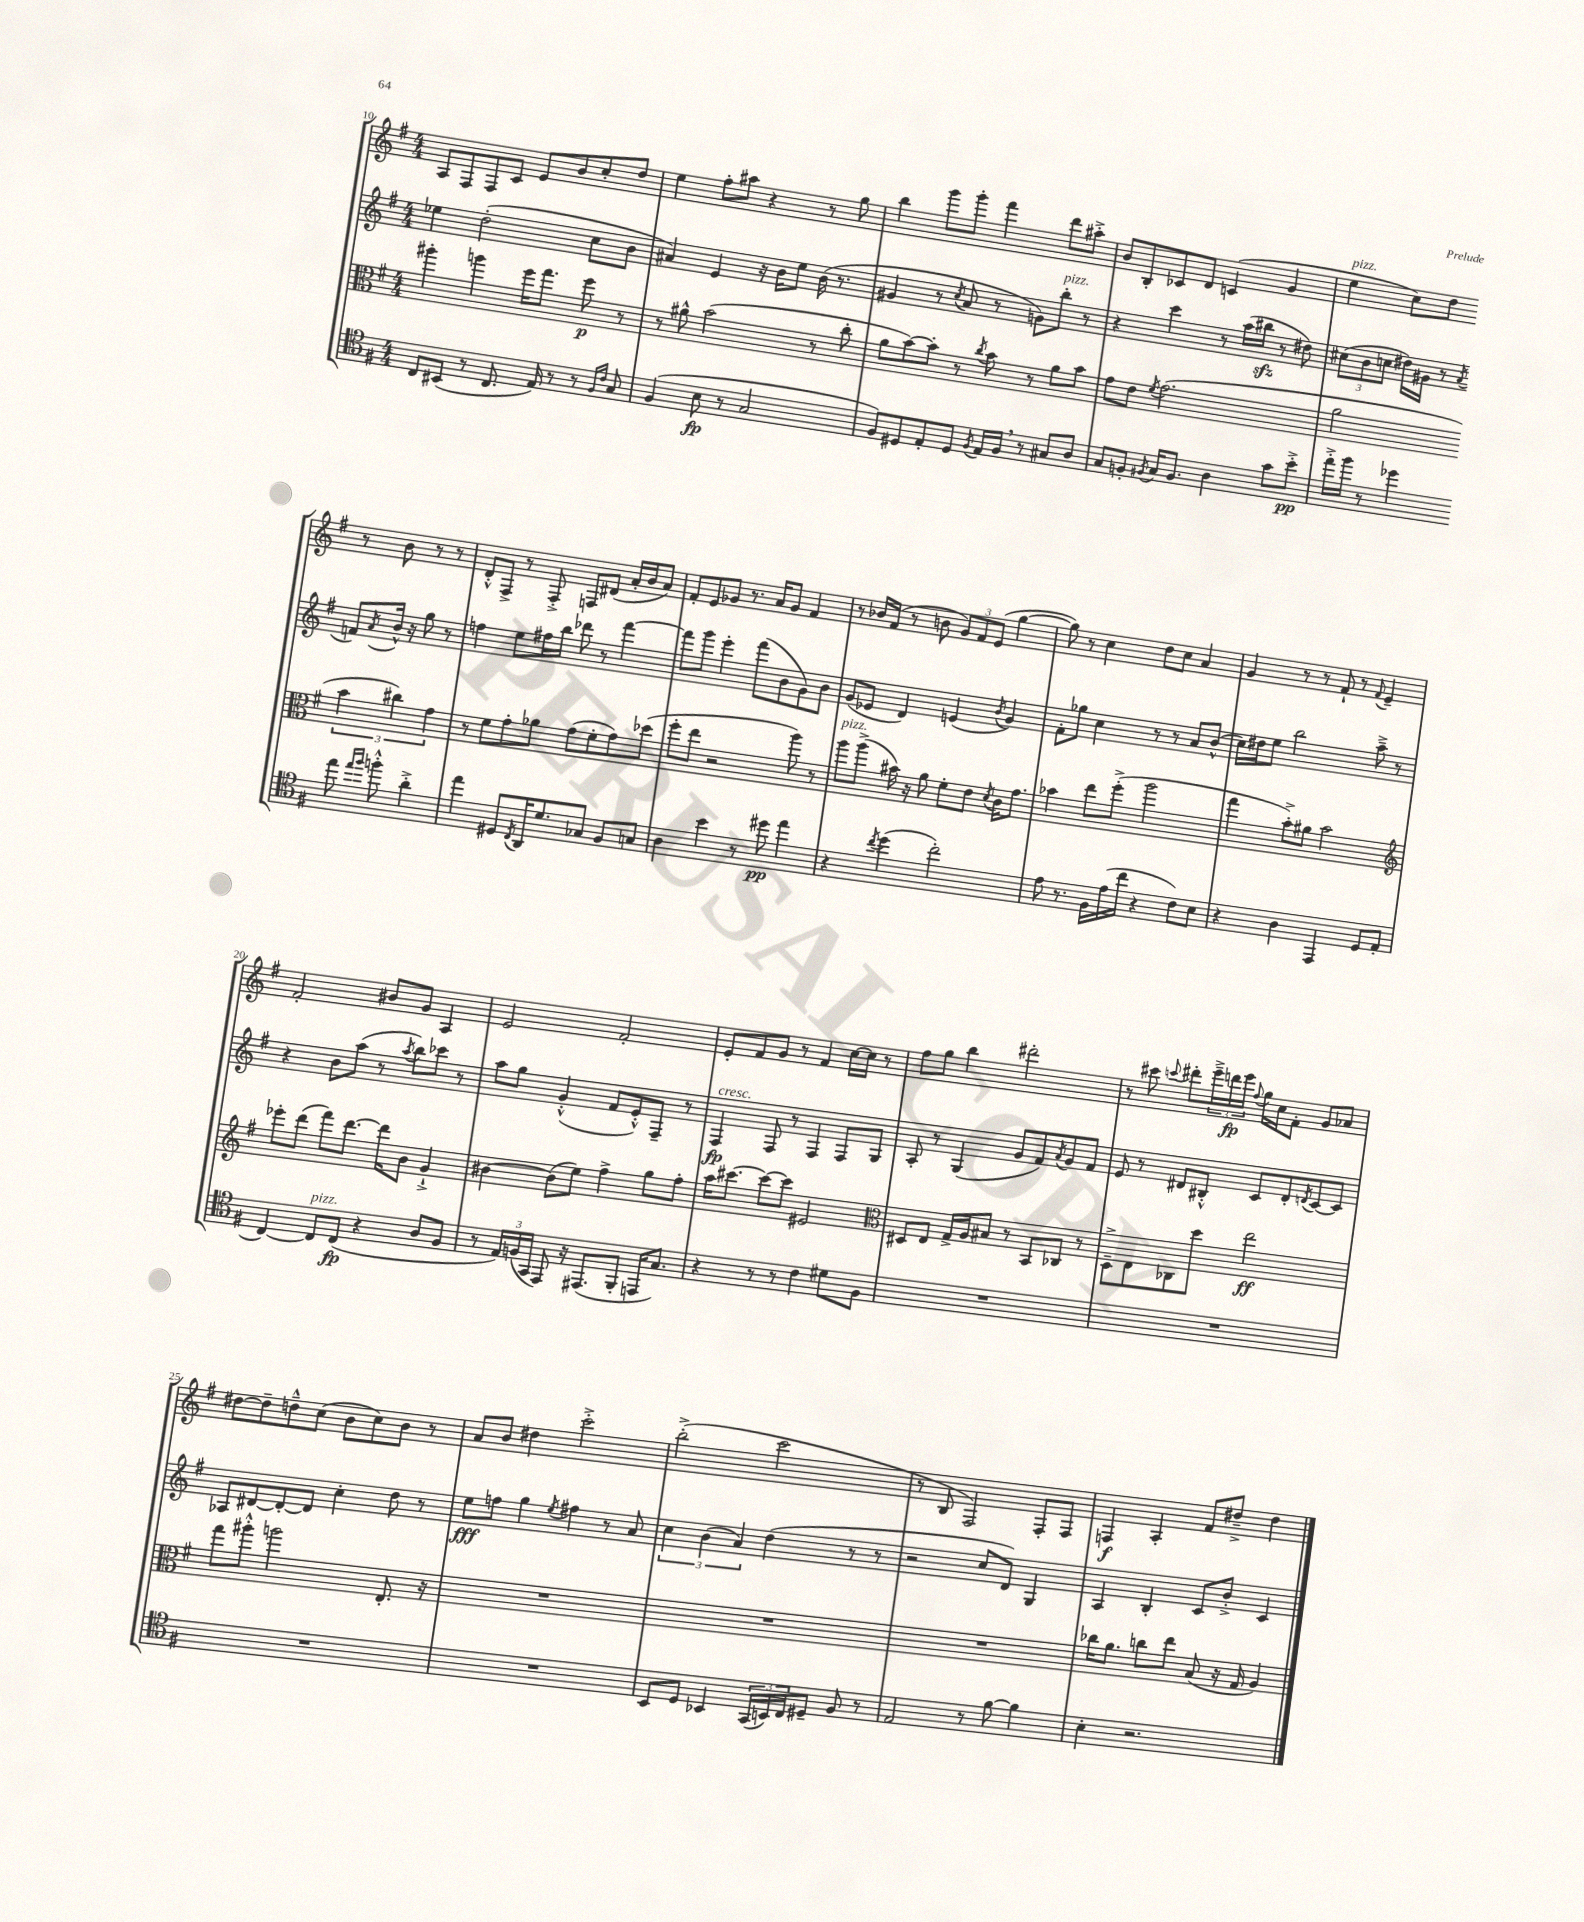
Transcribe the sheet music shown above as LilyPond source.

<<
\new StaffGroup <<
\new Staff = "s0" {
    \clef treble \key g \major \numericTimeSignature \time 4/4
    a8 fis8 fis8 c'8 e'8 b'8 c''8-. d''8 |
    e''4 fis''8-. ais''8 r4 r8 g''8 |
    b''4 g'''8 g'''8-. fis'''4 d'''8 ais''8-.-> |
    b'8 b8-. ces'8 d'8 c'4( g'4 |
    e''4^\markup { \italic "pizz." } c''8) d''8 r8 b'8 r8 r8 |
    d'8-.-^ fis8-> r8 fis8-.-> f8 dis'8( a'16-. b'16 a'8) |
    fis'8-. e'8 ges'8 r8. a'16 ges'8 fis'4 |
    r8 bes'16 fis'16( r8 b'8 \tuplet 3/2 { g'8) fis'8 e'8( } g''4~ |
    g''8) r8 c''4 d''8 c''8 a'4 |
    g'4 r8 r8 fis'8-! r8 \appoggiatura { fis'8 } e'4-- |
    fis'2-. bis'8 g'8 a4 |
    e'2 fis'2-. |
    e'8-. fis'8 g'8 r8 fis'4 c''16~ c''16 r8 |
    fis''8 g''8 b''4 dis'''2-. |
    r8 cis'''8 \appoggiatura { c'''8 } dis'''8-. \tuplet 3/2 { e'''16---> d'''16\fp e'''16 } \appoggiatura { fis''8 } g''16 c''16 fis'8-. g'8 aes'8 |
    dis''8~ dis''8-- d''8---^ c''8( b'8 c''8) b'8 r8 |
    a'8 b'8 dis''4 c'''2-.-> |
    b''2-.->( c'''2 |
    r8 b8 fis2) fis8-. fis8 |
    f4\f a4-. fis'8 dis''8---> dis''4 \bar "|." |
}
\new Staff = "s1" {
    \clef treble \key g \major \numericTimeSignature \time 4/4
    ees''4 d''2-.( c''8 b'8 |
    ais'4) e'4 r16 b'16 e''8 b'16( r8. |
    gis'4 r8 \acciaccatura { c''8 } a'8 r8 g'8) b''8-.^\markup { \italic "pizz." } r8 |
    r4 c'''4 r8 a''16( bis''16\sfz r8 dis''8) |
    \tuplet 3/2 { cis''8( b'8 c''8 } dis''16) gis'16 r8 \acciaccatura { a'8 } f'8 \acciaccatura { a'8 } b'16-^ r16 g''8 r8 |
    f''4 e''8 fis''16 b''16 des'''8 r8 fis'''4~ |
    fis'''8 g'''8 e'''4-. fis'''8( b'8 g'8) b'8 |
    g'8( ees'8 d'4) e'4( \acciaccatura { b'8 } g'4) |
    fis'8-. ges''8 c''4 r8 r8 a'8 b'8-^( |
    c''16) dis''16 e''8 b''2 a''8---> r8 |
    r4 b'8 a''8( r8 \acciaccatura { a''8 } b''8) ces'''8 r8 |
    a''8 g''8 g'4-.-^( fis'8 e'8-.-^) fis8-- r8 |
    fis4\fp^\markup { \italic "cresc." } fis8 r8 fis4 fis8 g8 |
    a8-. r8 g4( g'8 fis'8) \acciaccatura { a'8 } g'8 fis'8 |
    e'8 r8 dis'8 bis8-.-^ c'8 dis'8-. \acciaccatura { d'8 } c'8~ c'8 |
    aes8 dis'8~ dis'8~-. dis'8 c''4-. d''8 r8 |
    e''8\fff f''8 g''4 \acciaccatura { e''8 } fis''4 r8 a'8 |
    \tuplet 3/2 { c''4 b'4( a'4) } d''4( r8 r8 |
    r2 c''8 d'8) g4 |
    a4 b4-. c'8 b'8-.-> c'4 \bar "|." |
}
\new Staff = "s2" {
    \clef alto \key g \major \numericTimeSignature \time 4/4
    ais''4-. a''4 fis''16 g''8. fis''8\p r8 |
    r8 ais'8-^ b'2( r8 c''8-. |
    a'8 b'8~) b'8-. r8 \acciaccatura { c''8 } b'8 r8 a'8 b'8 |
    g'8 e'8 \acciaccatura { fis'8 } g'2.( |
    a'2 \tuplet 3/2 { b'4 cis''4) g'4 } |
    r8 fis'8 g'8-. aes'8 g'8( fis'8-. g'8) des''8( |
    fis''8-. e''8 r2 a''8) r8 |
    a''8^\markup { \italic "pizz." } a''8->( bis'16) r16 a'8 fis'8-. e'8 \acciaccatura { d'8 } c'16 g'8. |
    bes'4 e''8 fis''8-.->( a''2 |
    g''4 b'8-.->) ais'8 b'2 |
    \clef treble ees'''8-. d'''8( fis'''8) d'''8.~ d'''16 b'8 g'4-!-> |
    bis'4~ bis'8( e''8) fis''4-> g''8 fis''8-. |
    a''16 cis'''8.~ cis'''8~ cis'''8 eis'2 |
    \clef alto dis8 e8 g16-> a16 bis8 r8 b,8 ces8 r8 |
    d8---> e8 ces8 d''8 e''2\ff |
    g''8 ais''8-.-^ a''2 e8.-. r16 |
    R1 |
    R1 |
    R1 |
    ces''16 a'8. c''8 e''8 b8( r16 g16 a4) \bar "|." |
}
\new Staff = "s3" {
    \clef tenor \key g \major \numericTimeSignature \time 4/4
    c8 bis,8( r8 c8. e16) r8 r8 \grace { fis16 c'16 } g8 |
    fis4( b8\fp r8 g2 |
    fis8) dis8 e8-. dis8 \acciaccatura { fis8 } e16 fis16 \breathe r8 gis8 a8 |
    g8 f8-. \acciaccatura { fis8 } g16 fis8. a4 g'8 b'8-.->\pp |
    e''16-.-> fis''16 r8 des''4 e''8 \grace { e''16 fis''16 } f''8-.-^ a'4-.-> |
    e''4 dis8 \acciaccatura { c8 } a,16 d'8. ges8 fis8 g8 |
    a4 b'4 r8 dis''8\pp e''4 |
    r4 \acciaccatura { c''8 } d''4( c''2-.) |
    e'8 r8. fis16 e'16( c''16 r4 c'8) b8 |
    r4 a4 e,4 d8 e8( |
    c4~) c8^\markup { \italic "pizz." } c8\fp( r4 a8 fis8 |
    r8 \tuplet 3/2 { e16) f16( g,16 } e,8) r16 eis,8.( fis,8-. e,16 g8.) |
    r4 r8 r8 c'4 dis'8 fis8 |
    R1 |
    R1 |
    R1 |
    R1 |
    b,8 d8 bes,4 \tuplet 3/2 { g,16( b,16) c16 } dis8-- fis8 r8 |
    e2 r8 fis'8~ fis'4 |
    b4-. r2. \bar "|." |
}
>>
>>
\layout { \context { \Score currentBarNumber = #10 } }
